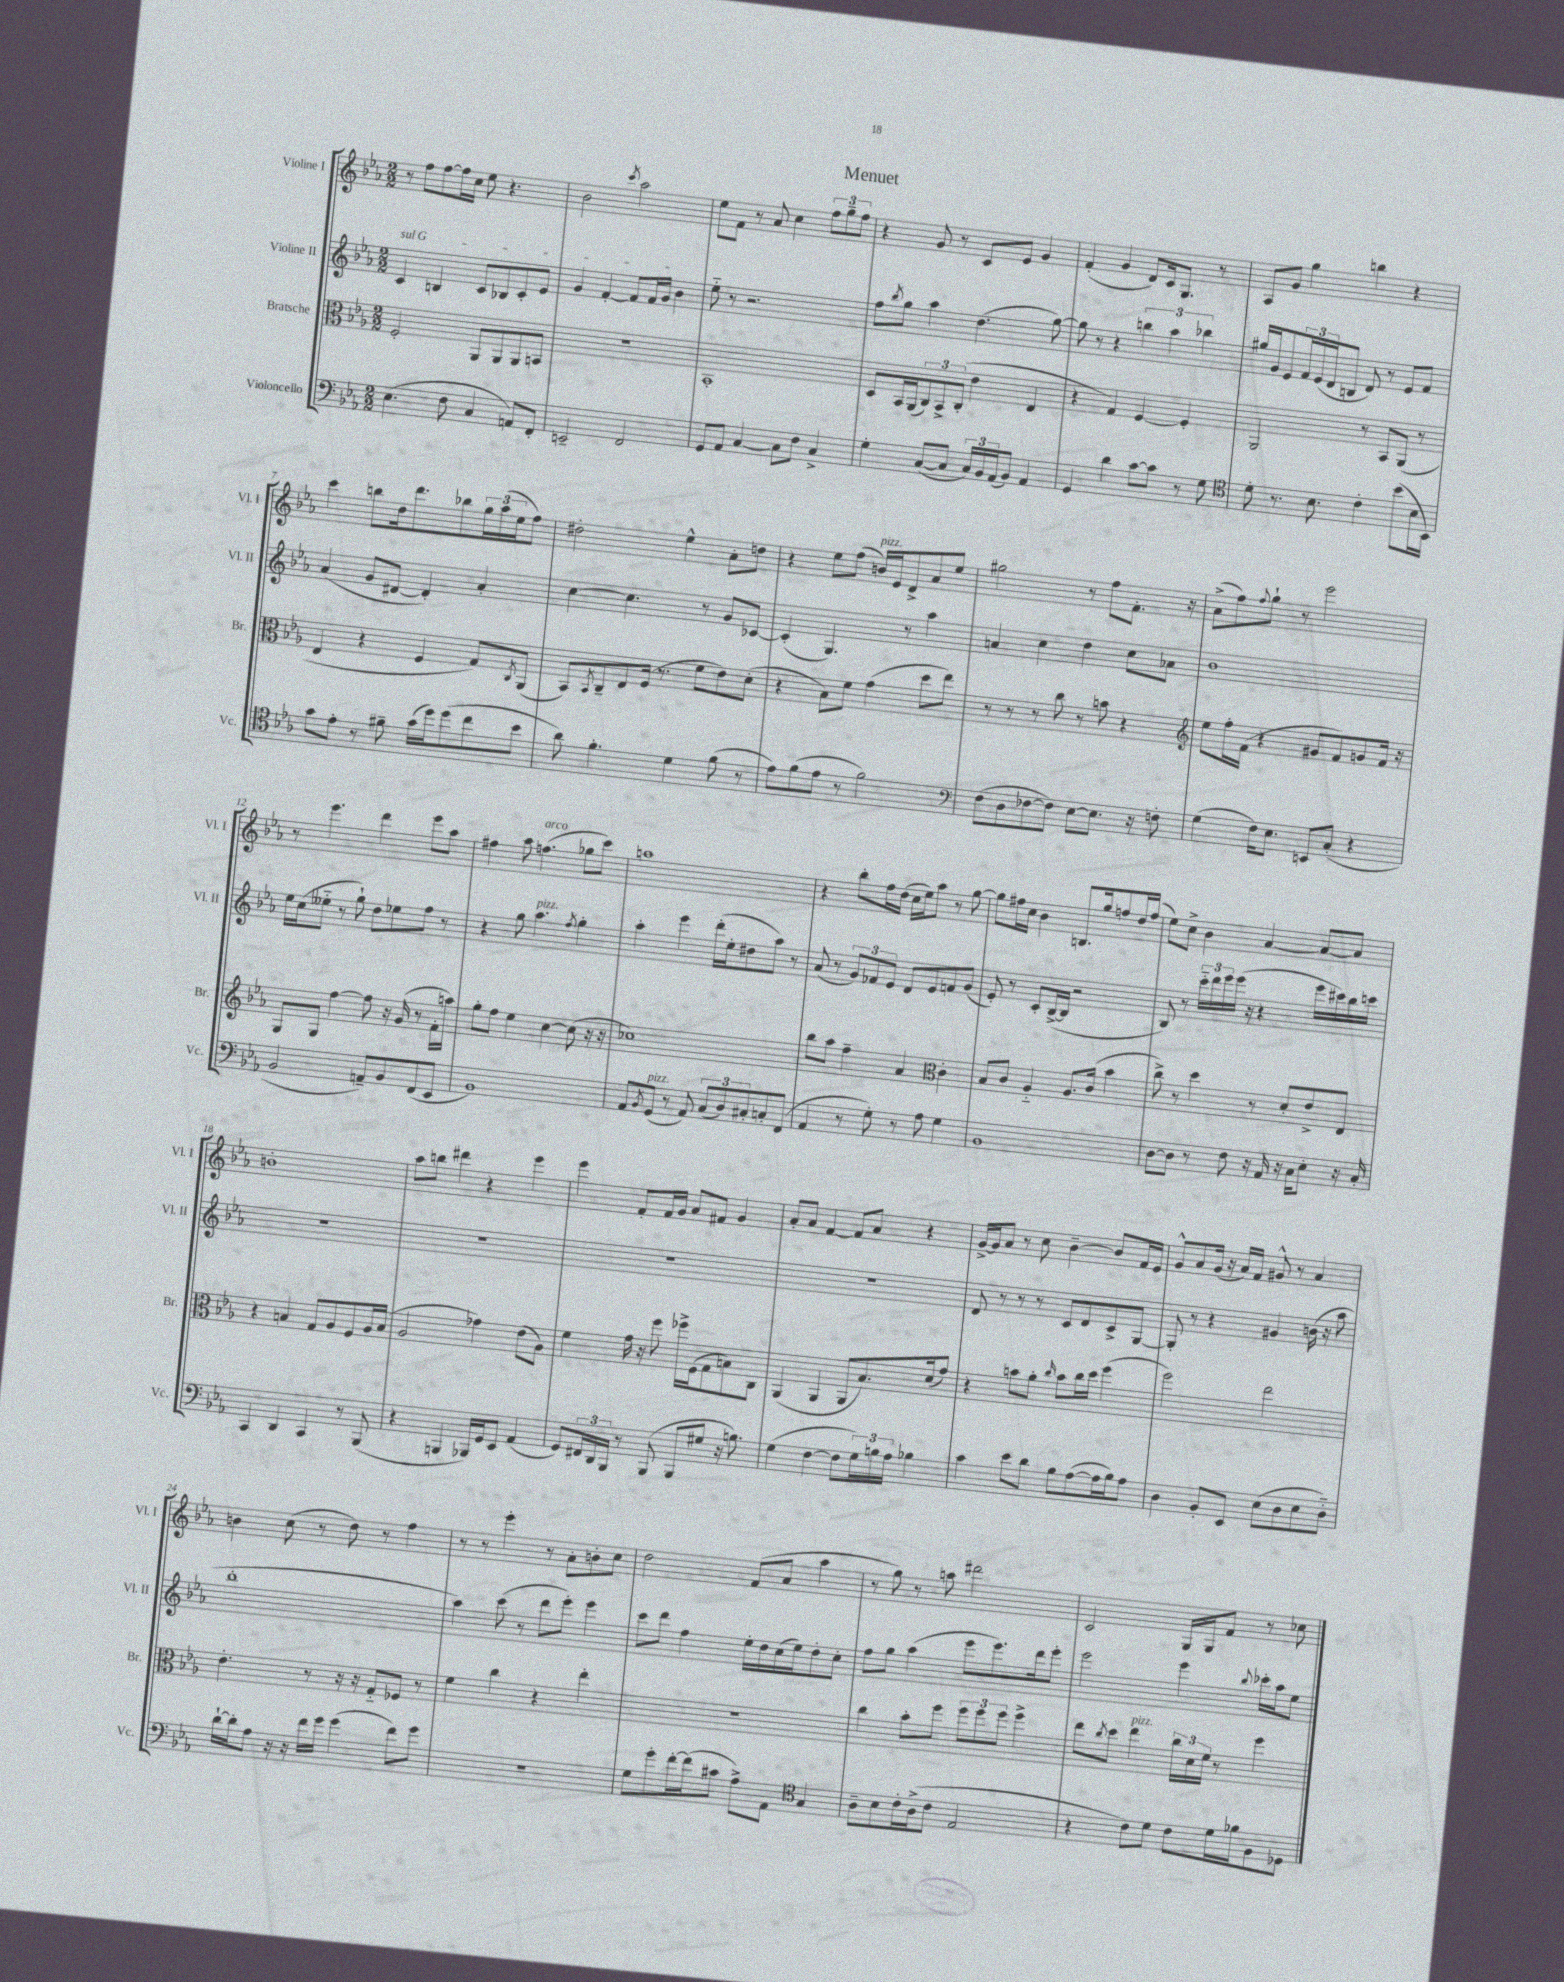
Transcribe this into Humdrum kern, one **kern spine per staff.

**kern	**kern	**kern	**kern
*staff4	*staff3	*staff2	*staff1
*clefF4	*clefC3	*clefG2	*clefG2
*k[b-e-a-]	*k[b-e-a-]	*k[b-e-a-]	*k[b-e-a-]
*M2/2	*M2/2	*M2/2	*M2/2
(4.E-	2F'	4c	8r
.	.	.	8ff
.	.	4B	[8ff
8F	.	.	16ff]
.	.	.	16cc
4C	8AA-	8c	8ee-
.	8AA-	8B-	4.r
8AA)	8AA-	8c'	.
8FF'	8BB	8e-	.
=	=	=	=
2EE~	1r	4g	2b-
.	.	[4f'	.
.	.	.	8qccc
2FF	.	8f]	2aa-
.	.	16f	.
.	.	16g	.
.	.	4b-	.
=	=	=	=
8GG	1BB-'	8ee-'~	8ee-
8AA-	.	8r	8f
[4C	.	2.r	8r
.	.	.	8a-
8C]	.	.	4cc
8F	.	.	.
4C^	.	.	12ff
.	.	.	12gg~
.	.	.	12ff
=	=	=	=
4G'	8D	8ff	4r
.	.	8qbb-	.
.	16BB-	8gg	.
.	(16AA-	.	.
([8C	12C)	4aa-	8g
.	12BB-^	.	.
8C]	.	.	8r
.	(12C'	.	.
24C)	4e-	(4.dd	8c
24BB-	.	.	.
(24AA-	.	.	.
8BB-)	.	.	8e-
4AA-	4E-	.	4g
.	.	[8gg)	.
=	=	=	=
4GG	4r	8gg]	(4f'
.	.	8r	.
4d	4G)	4r	4g
[8c	[4F	6bb	8d)
8c]	.	.	16c
.	.	6aa-	.
.	.	.	8.G
8r	4F']	.	.
.	.	6bb-	.
8G	.	.	8r
=	=	=	=
*clefC4	*	*	*
8d'	2AA-	16gg#	8A-
.	.	16g	.
8.r	.	8e-	8g
.	.	24f	4gg
.	.	(24e-	.
8.B-	.	.	.
.	.	24d	.
.	.	8B	.
4c'	8r	8d)	4bb
.	8BB-	8r	.
(8b-	(8AA-	8e-	4r
16B-	8r	8f	.
16BB-)	.	.	.
=	=	=	=
8g	4E-	(4a-	4ccc
8e-'	.	.	.
8r	4r	8g	8bb
8f#~	.	[8d#	16dd
.	.	.	8.ddd
(16g	4F	4d#'])	.
16dd)	.	.	.
(8dd	.	.	8bb-
8cc	8G)	4a-'	24gg
.	.	.	(24aa-
.	.	.	24ee-
.	8qC	.	.
8b-	(8AA-	.	8ff)
=	=	=	=
8a-)	8BB-)	[4cc	2dd#'
.	8qBB-	.	.
4.f'	8C~	.	.
.	8E-	4.cc]	.
.	(16F	.	.
.	8.r	.	.
4d	.	.	4ee-^^
.	8f	8r	.
(8f	8e-)	8g	8a-'
8r	(8d'	[8c-	8dd
=	=	=	=
8e-)	4r	(4c-']	4r
(8f	.	.	.
8e-	8B-)	4.G)	8ee-
8r	8f	.	(8ff
2f)	(4g	.	16b)
.	.	.	16e-
.	.	8r	8d^
.	8dd	4aa-	8a-
.	8ee-)	.	8ee-
=	=	=	=
*clefF4	*	*	*
(8F	8r	4a	2gg#
8D	8r	.	.
[8F-	8r	4cc	.
8F-])	8cc	.	.
[8E-	8r	4dd	8r
8.E-]	8b	.	8ff
.	4r	8cc	8.f'
16r	.	.	.
8F'	.	8a-	.
.	.	.	16r
=	=	=	=
*	*clefG2	*	*
(4G	8ee-	1b-	(8a-^
.	16ff'	.	8ff)
.	(16f	.	.
.	.	.	8qqff
16F)	4r	.	8gg`
8.E-	.	.	.
.	.	.	8r
8EE	8g#	.	2eee-
(8C'	8f)	.	.
4r	8g	.	.
.	16f	.	.
.	16r	.	.
=	=	=	=
2BB-	8G	16ee-	8r
.	.	(16cc	.
.	8G	8ee--'~	4.eee-
.	[4ff	8r	.
.	.	8gg`)	.
8AA~)	8ff]	8dd	4ddd
8BB-	16r	8ee-	.
.	(16g	.	.
(8FF	8r	8ff	8eee-
8EE-	16f'	8r	8aa-
.	16aa)	.	.
=	=	=	=
1BB-)	8gg'	4r	4ff#
.	8ff	.	.
.	4ee-	8gg	8aa-
.	.	4.aa-	(4.ff
.	[4cc	.	.
.	.	8qff	.
.	(8cc]	4gg'	8gg-
.	16r	.	8ccc)
.	16r	.	.
=	=	=	=
8AA-	1cc-)	4aa-'	1aa
8qBB-	.	.	.
(8GG	.	.	.
8r	.	4eee-	.
8AA-)	.	.	.
(12C	.	(16ddd'	.
.	.	16ee-'	.
12D)	.	.	.
.	.	8dd#	.
12C#'	.	.	.
8C'	.	8aa-)	.
(8FF	.	8r	.
=	=	=	=
4AA-	8bb-	(8a-	4r
.	8aa-	8r	.
8r	4ff~	12g)	8bb-'
.	.	12f-	.
8G')	.	.	16ff
.	.	12e-	.
.	.	.	(16dd
8r	4a-	8d	16cc
.	.	.	16ee-)
8A-	.	8e-	8aa-
*	*clefC3	*	*
4G	4c'	8f	8r
.	.	(8g	[8gg
=	=	=	=
1BB-	8B-	8e-')	8gg]
.	8c	8r	16ff#
.	.	.	16cc
.	4A-'~	8c'	4b-
.	.	([16B-^	.
.	.	16B-]	.
.	8.A-	2r	8.B
.	(16c	.	16gg
.	4b-	.	8ff
.	.	.	16dd
.	.	.	(16ff
=	=	=	=
[8D	8cc^)	8B-)	8ee-)
8D]	8r	8r	8cc^
8r	4dd	24ccc'~	4b-
.	.	24ddd	.
.	.	24eee-	.
8F	.	(16eee-	.
.	.	16r	.
16r	8r	4r	[4a-
16AA-	.	.	.
16r	8d'	.	.
16C	.	.	.
8E-'	8e-^	16eee-	8a-_
.	.	16ccc#)	.
16r	8E-	16bb-	8a-]
16C'	.	16ccc	.
=	=	=	=
4CC	4r	1r	1b'
4DD	4B	.	.
4CC	8G	.	.
.	8A-	.	.
8r	8F	.	.
(8BBB-	16A-	.	.
.	(16B	.	.
=	=	=	=
4r	2A-	1r	8aa-
.	.	.	8bb
4BBB	.	.	4ddd#
16BBB-)	4g-)	.	4r
16GG	.	.	.
8EE-	.	.	.
(4AA-	(8e-	.	4eee-
.	8A-)	.	.
=	=	=	=
8GG)	4f	1r	4eee-
24FF#	.	.	.
24DD	.	.	.
24BBB-	.	.	.
8r	16g	.	8f'
.	16r	.	.
(8BBB-	8ff	.	16f
.	.	.	16g
8BBB-	16ff-^	.	8a-
.	(16F	.	.
8G#	8G	.	8f#
16r	8B)	.	4g
8.B)	.	.	.
.	8C	.	.
=	=	=	=
(4G	(4AA-	1r	8a-'
.	.	.	8a-
[4F	4AA-	.	[4f
8F]	8AA-	.	8f]
24G)	8.B-)	.	8a-
24B	.	.	.
24A-	.	.	.
4B-	.	.	4r
.	(16d	.	.
.	8g)	.	.
=	=	=	=
4c	4r	8d	[16g^
.	.	.	16g]
.	.	8r	8a-
8e-	8b	8r	8r
8d	8a-'	8r	8cc
.	16qqcc	.	.
8B-	8b	8c	[4b-~
([8A-	16cc	8d	.
.	16dd	.	.
16A-]	(4ff	8c^	8b-]
16B-)	.	.	.
8A-	.	[8G	16f
.	.	.	16e-
=	=	=	=
4D	2ff)	8G']	8g^^
.	.	8r	8a-
8BB-'	.	4r	(16g
.	.	.	16r
8EE-	.	.	16a-)
.	.	.	16f
(8E-	2ee-	4g#	8g#^^
8D	.	.	8r
8E-	.	(16b	4a-
.	.	16r	.
8D'~)	.	8aa-	.
=	=	=	=
[16d`	4.e-'	1bb-'	4b
16d']	.	.	.
8A-	.	.	.
16r	.	.	(8cc
16r	.	.	.
16f	8r	.	8r
16g	.	.	.
(4g	16r	.	8dd)
.	16r	.	.
.	8G'~	.	8r
8f)	8F-	.	4ff
8g	8r	.	.
=	=	=	=
1r	4f	4aa-)	8r
.	.	.	8r
.	4cc	(8ccc	4eee-'
.	.	8r	.
.	4r	8ddd	8r
.	.	8eee-')	8a-'
.	4ee-'	4eee-	8b'
.	.	.	8cc
=	=	=	=
8G	1r	8ccc	2dd
8g'	.	8ddd	.
[16f'	.	4ff	.
(16f]	.	.	.
8c#	.	.	.
8A-^)	.	16ee-'	(8f
.	.	16dd	.
8AA-	.	(16cc	8a-
.	.	16ee-)	.
*clefC4	*	*	*
4G	.	8dd'	4aa-
.	.	8cc'	.
=	=	=	=
8A-~	4cc	8ff	8r
8B-	.	8gg	8gg)
16c'	8b-'	(4aa-	8r
(16A-^	.	.	.
8c	8ff	.	8aa
2E-	12ff	8eee-	2ddd#
.	12ff	.	.
.	.	8.eee-)	.
.	12ff	.	.
.	4ff^	.	.
.	.	16ddd	.
.	.	8eee-'	.
=	=	=	=
4r	8ee-	2eee-	2c
.	8qcc	.	.
.	8dd	.	.
8c)	4ee-	.	.
8d	.	.	.
8c	24cc	4eee-	16G
.	24d	.	.
.	.	.	16G
.	24f	.	.
16d	8r	.	8f
16f-	.	.	.
.	.	8qqbb-	.
8F	4ff	16ccc-'	8r
.	.	16aa-	.
8D-	.	8ee-	8cc-
==	==	==	==
*-	*-	*-	*-
